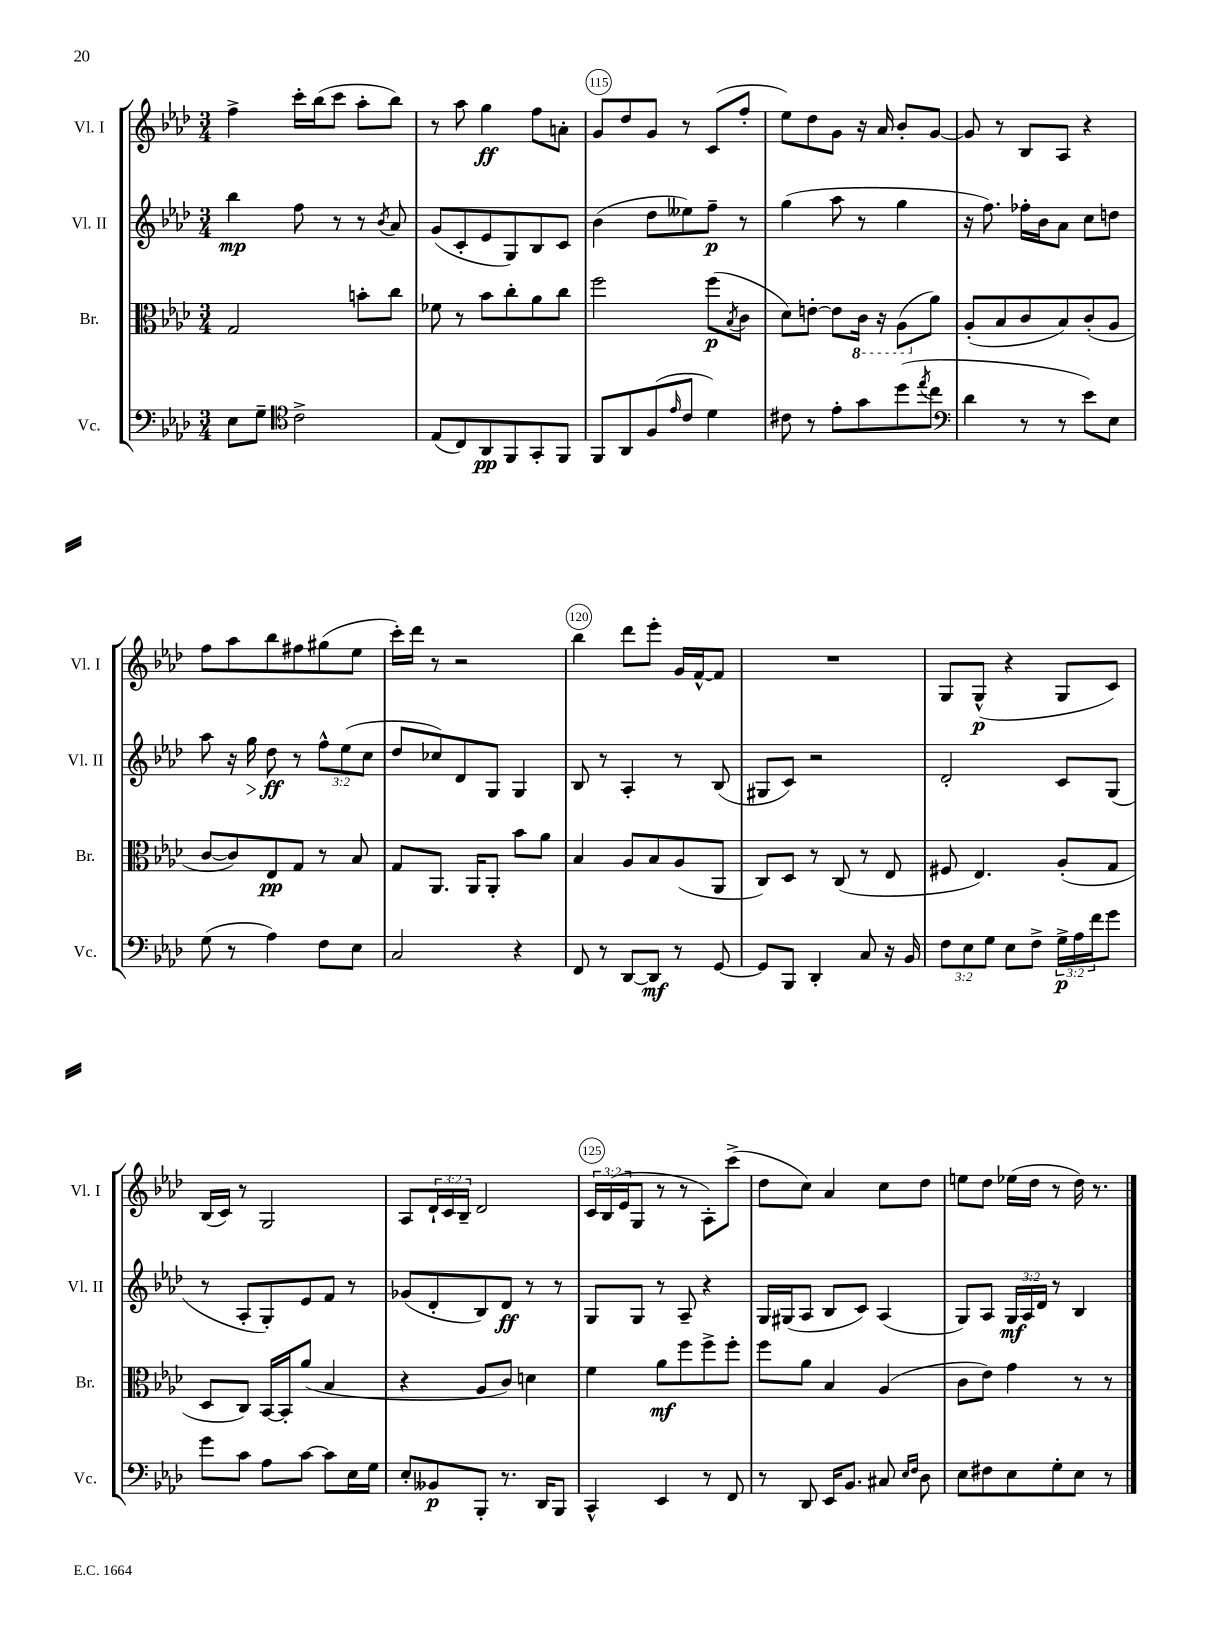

**kern	**dynam	**kern	**dynam	**kern	**dynam	**kern	**dynam
*part4	*part4	*part3	*part3	*part2	*part2	*part1	*part1
*staff4	*staff4	*staff3	*staff3	*staff2	*staff2	*staff1	*staff1
*I"Vc.	*	*I"Br.	*	*I"Vl. II	*	*I"Vl. I	*
*I'Vc.	*	*I'Br.	*	*I'Vl. II	*	*I'Vl. I	*
*clefF4	*	*clefC3	*	*clefG2	*	*clefG2	*
*k[b-e-a-d-]	*	*k[b-e-a-d-]	*	*k[b-e-a-d-]	*	*k[b-e-a-d-]	*
*M3/4	*	*M3/4	*	*M3/4	*	*M3/4	*
=113	=113	=113	=113	=113	=113	=113	=113
8E-\L	.	2G/	.	4bb-\	mp	4ff^\	.
8G~\J	.	.	.	.	.	.	.
*clefC4	*	*	*	*	*	*	*
2c^\	.	.	.	8ff\	.	16ccc'\LL	.
.	.	.	.	.	.	(16bb-\J	.
.	.	.	.	8r	.	8ccc\J	.
.	.	8bn'\L	.	8r	.	8aa-'\L	.
.	.	.	.	8qb-/	.	.	.
.	.	8cc\J	.	8a-/	.	8bb-\J)	.
=114	=114	=114	=114	=114	=114	=114	=114
(8E-/L	.	8f-X\	.	(8g/L	.	8r	.
8C/)	.	8r	.	8c'/	.	8aa-\	.
8AA-/	pp	8b-\L	.	8e-/	.	4gg\	ff
8FF/	.	8cc'\	.	8G/)	.	.	.
8GG'/	.	8a-\	.	8B-/	.	8ff\L	.
8FF/J	.	8cc\J	.	8c/J	.	8an'\J	.
=115	=115	=115	=115	=115	=115	=115	=115
8FF/L	.	2ff\	.	(4b-\	.	8g/L	.
8AA-/	.	.	.	.	.	8dd-/	.
(8F/	.	.	.	8dd-\L	.	8g/J	.
16qqe-/	.	.	.	.	.	.	.
8c/J	.	.	.	8ee--X\)	.	8r	.
4d-\)	.	(8ff\L	p	8ff~\J	p	(8c/L	.
.	.	8qB-/	.	.	.	.	.
.	.	8c\J	.	8r	.	8ff'/J	.
=116	=116	=116	=116	=116	=116	=116	=116
8c#X\	.	8d-\L)	.	(4gg\	.	8ee-\L)	.
8r	.	[8en'\J	.	.	.	8dd-\	.
8e-'\L	.	8e\L]	.	8aa-\	.	8g\J	.
*	*	*8ba	*	*	*	*	*
8g\	.	16C\Jk	.	8r	.	16r	.
.	.	16r	.	.	.	16a-/	.
(8dd-\	.	(8AA-\L	.	4gg\	.	8b-'/L	.
8qee-/	.	.	.	.	.	.	.
*	*	*X8ba	*	*	*	*	*
8cc\J	.	8a-\J)	.	.	.	[8g/J	.
=117	=117	=117	=117	=117	=117	=117	=117
*clefF4	*	*	*	*	*	*	*
4d-\	.	(8A-'/L	.	16r	.	8g/]	.
.	.	.	.	8.ff\)	.	.	.
.	.	8B-/	.	.	.	8r	.
8r	.	8c/	.	16ff-X'\LL	.	8B-/L	.
.	.	.	.	16b-\J	.	.	.
8r	.	8B-/)	.	8a-\J	.	8A-/J	.
8e-\L)	.	(8c'/	.	8cc\L	.	4r	.
8E-\J	.	8A-/J	.	8ddn\J	.	.	.
!!LO:LB:g=z
=118	=118	=118	=118	=118	=118	=118	=118
(8G\	.	[8c/L	.	8aa-\	.	8ff\L	.
8r	.	8c/])	.	16r	.	8aa-\	.
!	!	!	!	!	!LO:HP:b	!	!
.	.	.	.	16gg\	>	.	.
4A-\)	.	8E-/	pp	8dd-\	ff	8bb-\	.
.	.	8G/J	.	8r	]	8ff#X\	.
8F\L	.	8r	.	12ff^^\L	.	(8gg#X\	.
.	.	.	.	(12ee-\	.	.	.
8E-\J	.	8B-/	.	.	.	8ee-\J	.
.	.	.	.	12cc\J	.	.	.
=119	=119	=119	=119	=119	=119	=119	=119
2C/	.	8G/L	.	8dd-/L	.	16ccc'\LL)	.
.	.	.	.	.	.	16ddd-\JJ	.
.	.	8.AA-/J	.	8cc-X/)	.	8r	.
.	.	.	.	8d-/	.	2r	.
.	.	16AA-/KL	.	.	.	.	.
.	.	8AA-'/J	.	8G/J	.	.	.
4r	.	8b-\L	.	4G/	.	.	.
.	.	8a-\J	.	.	.	.	.
=120	=120	=120	=120	=120	=120	=120	=120
8FF/	.	4B-/	.	8B-/	.	4bb-\	.
8r	.	.	.	8r	.	.	.
[8DD-/L	.	8A-/L	.	4A-'/	.	8ddd-\L	.
8DD-/J]	mf	8B-/	.	.	.	8eee-'\J	.
8r	.	(8A-/	.	8r	.	16g/LL	.
.	.	.	.	.	.	[16f^^/J	.
[8GG/	.	8AA-/J	.	(8B-/	.	8f/J]	.
=121	=121	=121	=121	=121	=121	=121	=121
8GG/L]	.	8C/L)	.	8G#X/L	.	2.r	.
8BBB-/J	.	8D-/J	.	8c/J)	.	.	.
4DD-'/	.	8r	.	2r	.	.	.
.	.	(8C/	.	.	.	.	.
8C/	.	8r	.	.	.	.	.
16r	.	8E-/	.	.	.	.	.
16BB-/	.	.	.	.	.	.	.
=122	=122	=122	=122	=122	=122	=122	=122
12F\L	.	8F#X/	.	2d-'/	.	8G/L	.
12E-\	.	.	.	.	.	.	.
.	.	4.E-/)	.	.	.	(8G^^/J	p
12G\J	.	.	.	.	.	.	.
8E-\L	.	.	.	.	.	4r	.
8F^\J	.	.	.	.	.	.	.
24G^\LL	p	(8A-'/L	.	8c/L	.	8G/L	.
24A-\	.	.	.	.	.	.	.
24f\J	.	.	.	.	.	.	.
8g\J	.	8G/J	.	(8G/J	.	8c/J)	.
!!LO:LB:g=z
=123	=123	=123	=123	=123	=123	=123	=123
8g\L	.	8D-/L	.	8r	.	(16B-/LL	.
.	.	.	.	.	.	16c/JJ)	.
8c\J	.	8C/J)	.	8A-'/L	.	8r	.
8A-\L	.	[16BB-/LL	.	8G'/)	.	2G/	.
.	.	16BB-'/J]	.	.	.	.	.
[8c\J	.	(8a-/J	.	8e-/	.	.	.
8c\L]	.	4B-/	.	8f/J	.	.	.
16E-\L	.	.	.	8r	.	.	.
16G\JJ	.	.	.	.	.	.	.
=124	=124	=124	=124	=124	=124	=124	=124
8E-'/L	.	4r	.	(8g-X/L	.	8A-/L	.
8BB--X/	p	.	.	8d-'/	.	24d-`/L	.
.	.	.	.	.	.	24c/	.
.	.	.	.	.	.	24B-~/JJ	.
8BBB-'/J	.	8A-/L	.	8B-/)	.	2d-/	.
8.r	.	8c/J)	.	8d-/J	ff	.	.
.	.	4dn\	.	8r	.	.	.
16DD-/KL	.	.	.	.	.	.	.
8BBB-/J	.	.	.	8r	.	.	.
=125	=125	=125	=125	=125	=125	=125	=125
4CC^^/	.	4f\	.	8G/L	.	24c/LL	.
.	.	.	.	.	.	(24B-/	.
.	.	.	.	.	.	24e-/J	.
.	.	.	.	8G/J	.	8G/J	.
4EE-/	.	8a-\L	mf	8r	.	8r	.
.	.	8ff\	.	8A-~/	.	8r	.
8r	.	8ff^\	.	4r	.	8A-'\L)	.
8FF/	.	8ff'\J	.	.	.	(8ccc^\J	.
=126	=126	=126	=126	=126	=126	=126	=126
8r	.	8ff\L	.	16G/LL	.	8dd-\L	.
.	.	.	.	(16G#X/J	.	.	.
8DD-/	.	8a-\J	.	8A-/J	.	8cc\J)	.
16EE-/KL	.	4B-/	.	8B-/L	.	4a-/	.
8.BB-/J	.	.	.	.	.	.	.
.	.	.	.	8c/J)	.	.	.
8C#X/	.	(4A-/	.	(4A-/	.	8cc\L	.
16qqE-/LL	.	.	.	.	.	.	.
16qqF/JJ	.	.	.	.	.	.	.
8D-\	.	.	.	.	.	8dd-\J	.
=127	=127	=127	=127	=127	=127	=127	=127
8E-\L	.	8c\L	.	8G/L)	.	8een\L	.
8F#X\	.	8e-\J)	.	8A-/J	.	8dd-\J	.
8E-\	.	4g\	.	24G/LL	mf	(16ee-X\LL	.
.	.	.	.	24A-/	.	.	.
.	.	.	.	.	.	16dd-\JJ	.
.	.	.	.	24d-/JJ	.	.	.
8G'\	.	.	.	8r	.	8r	.
8E-\J	.	8r	.	4B-/	.	16dd-\)	.
.	.	.	.	.	.	8.r	.
8r	.	8r	.	.	.	.	.
==	==	==	==	==	==	==	==
*-	*-	*-	*-	*-	*-	*-	*-
